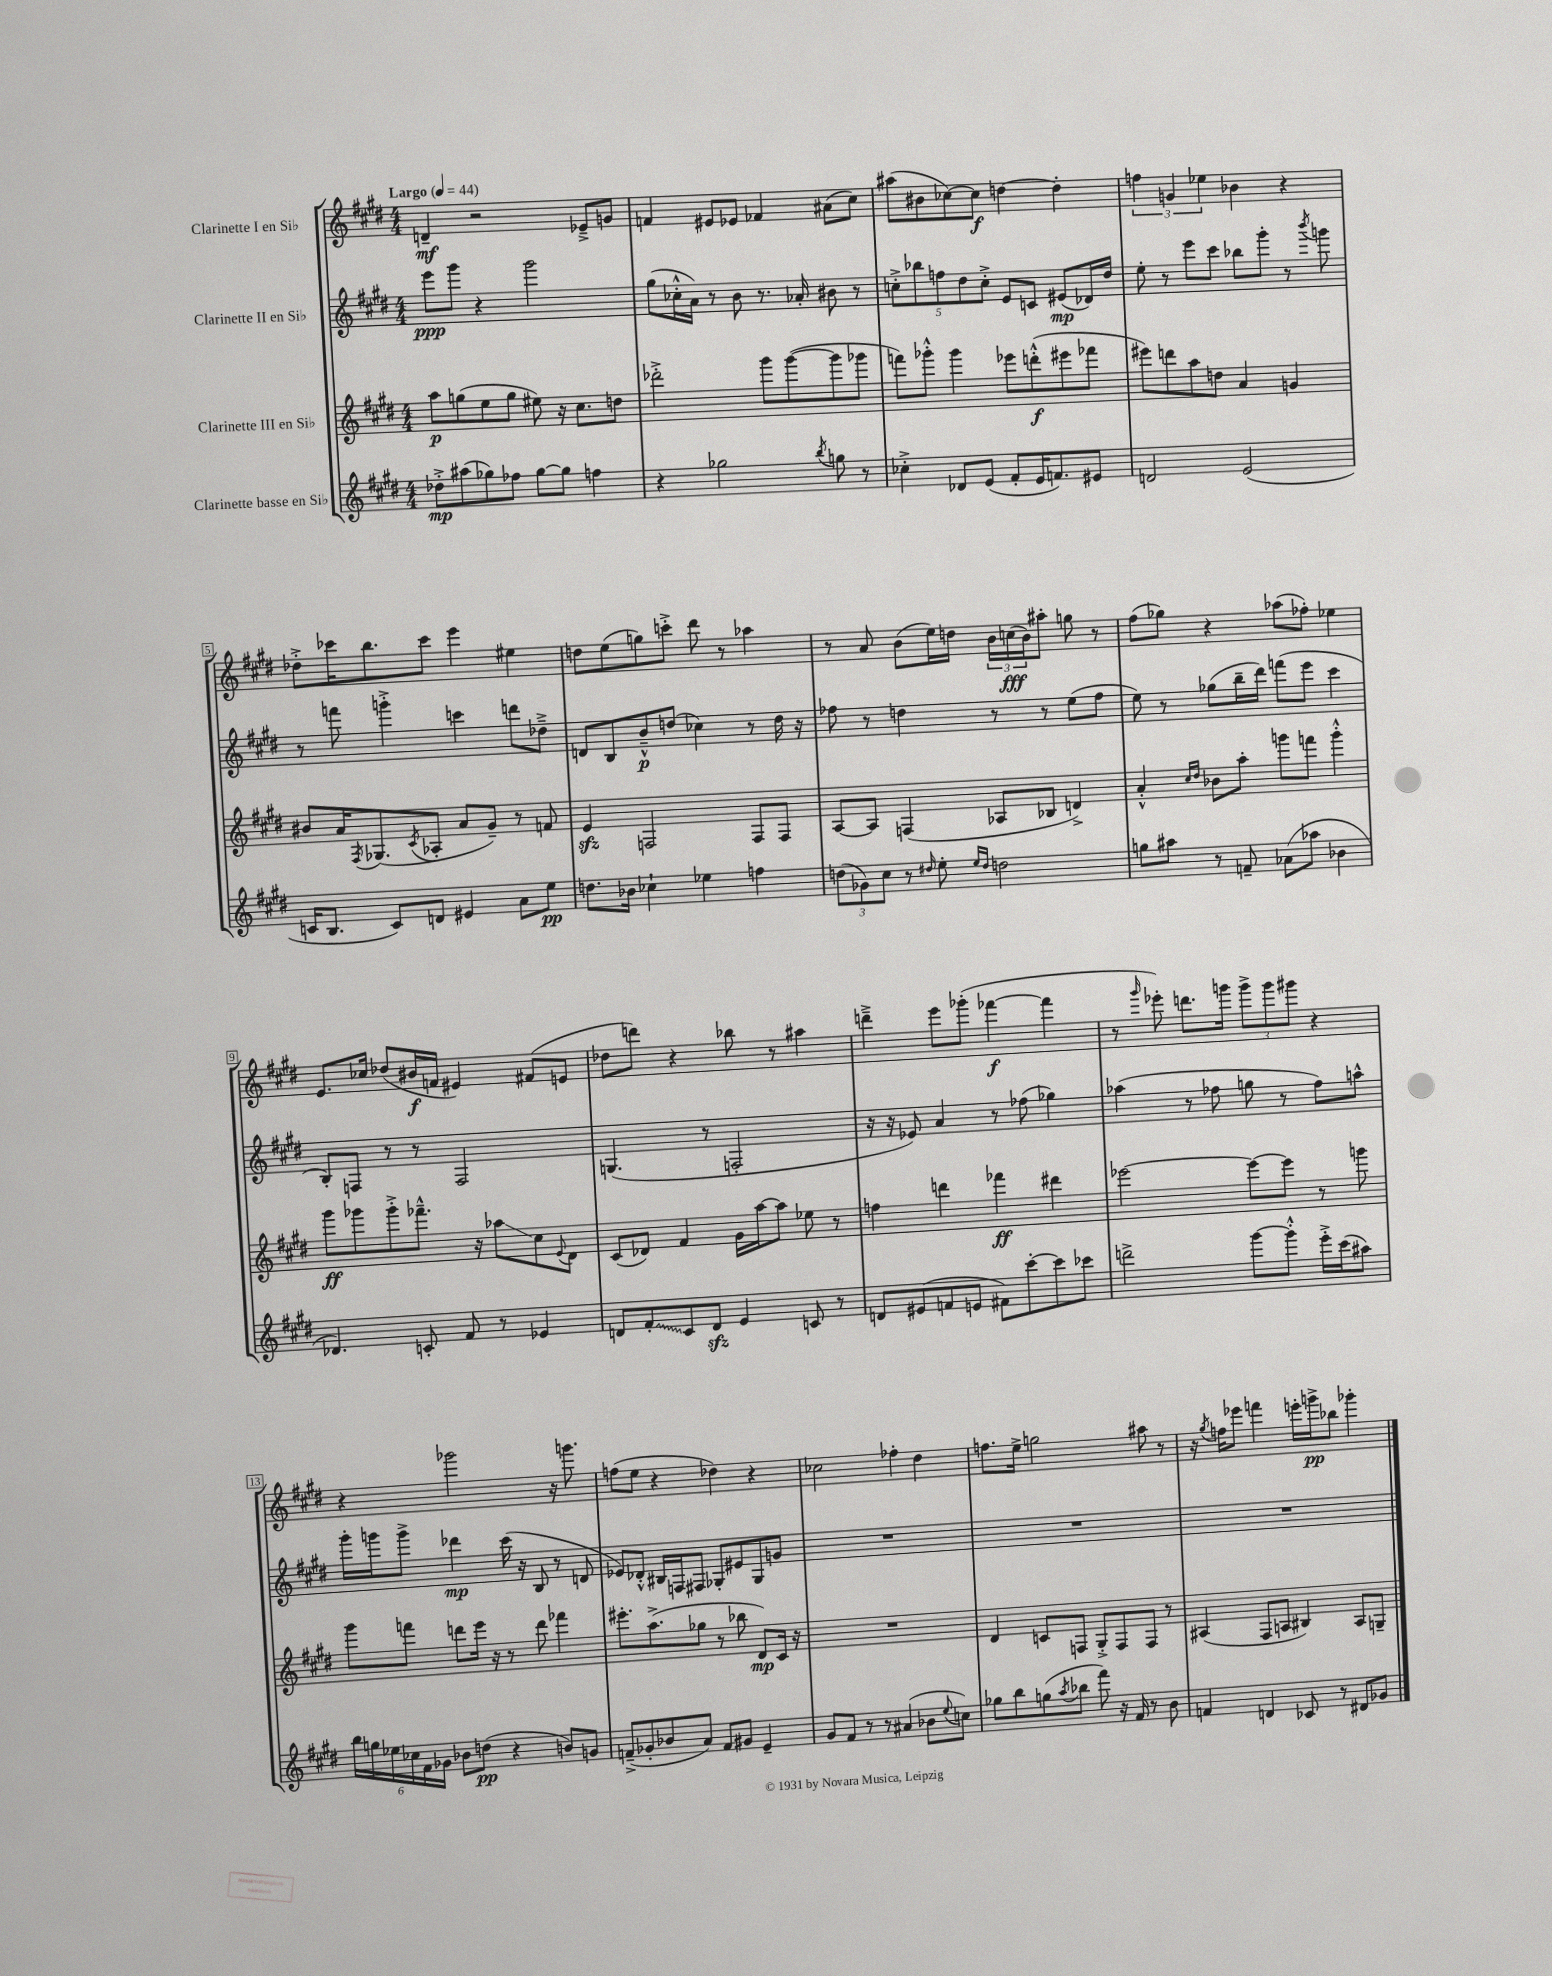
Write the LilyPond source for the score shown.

<<
\new StaffGroup <<
\new Staff = "s0" \with { instrumentName = "Clarinette I en Sib" } {
    \clef treble \key e \major \numericTimeSignature \time 4/4 \tempo "Largo" 4 = 44
    d'4--\mf r2 ees'8---> g'8 |
    f'4 eis'8 ees'8 fes'4 ais'8( cis''8) |
    ais''8( bis'8 ces''8~) ces''8\f d''4~ d''4-. |
    \tuplet 3/2 { f''4 g'4 ees''4 } bes'4 r4 |
    des''8-.-> ces'''16 b''8. ces'''8 e'''4 eis''4 |
    d''8 e''8( g''8) c'''8-.-> dis'''8 r8 aes''4 |
    r8 a'8 b'8( e''16) d''16 \tuplet 3/2 { b'16 c''16\fff( b'16) } ais''8-. g''8 r8 |
    fis''8( ges''8) r4 aes''8( fes''8-.) ees''4 |
    e'8. ces''16 des''8( bis'16\f f'16 eis'4) fis'8( e'8 |
    des''8 d'''8) r4 bes''8 r8 ais''4 |
    d'''4---> e'''8 ges'''8-.( fes'''4~\f fes'''4 |
    r8 \grace { gis'''16 } ees'''8-.) d'''8. g'''16 \tuplet 3/2 { g'''8-> g'''8 gis'''8 } r4 |
    r4 ges'''2 r16 g'''8. |
    f''8( e''8 r4 des''4) r4 |
    ces''2 fes''4-. dis''4 |
    f''8. e''16-> g''2 ais''8 r8 |
    r16 \acciaccatura { gis''8 } f''16 ees'''8 f'''4 e'''16-. g'''16->\pp bes''8 ges'''4-. \bar "|." |
}
\new Staff = "s1" \with { instrumentName = "Clarinette II en Sib" } {
    \clef treble \key e \major \numericTimeSignature \time 4/4
    e'''8\ppp gis'''8 r4 gis'''2 |
    gis''8( ces''16-.-^ a'16) r8 b'8 r8. aes'16-. bis'8 r8 |
    \tuplet 5/4 { c''8-.-> bes''8 f''8 dis''8 c''8-.-> } e'8 c'8 eis'8\mp( des'16) dis''16 |
    e''8-. r8 e'''8 cis'''8 bes''8 gis'''8-. r8 \acciaccatura { b'''8 } g'''8 |
    r8 f'''8 g'''4-.-> c'''4 d'''8 des''8---> |
    d'8 b8 b'8---^\p d''8( ces''4) r8 d''16 r16 |
    fes''8 r8 d''4 r8 r8 e''8( fes''8 |
    e''8) r8 ges''8( b''16-- dis'''16) f'''8( e'''8 cis'''4 |
    b8-.) f8 r8 r8 f2 |
    g4.( r8 f2-. |
    r16 r16 ees'8) a'4 r8 fes''8( ges''4) |
    aes''4( r8 fes''8 g''8 r8 fes''8) a''8-^ |
    gis'''16-. g'''16 g'''8-> des'''4\mp cis'''16( r16 b8 r8 d'8 |
    ees'8) des'8-.-^ bis16 f16 fis8 ges8-. eis'8 ges8 g'8 |
    R1 |
    R1 |
    R1 \bar "|." |
}
\new Staff = "s2" \with { instrumentName = "Clarinette III en Sib" } {
    \clef treble \key e \major \numericTimeSignature \time 4/4
    a''8\p g''8( e''8 g''8 eis''8) r16 cis''8. d''8 |
    des'''2-.-> gis'''8 gis'''8~( gis'''8 ges'''8 |
    f'''8) ges'''8-.-^ ges'''4 ees'''8 d'''8-.-^\f( eis'''8 fes'''8 |
    eis'''8) d'''8 a''8 d''8 a'4 g'4 |
    bis'8 a'16 \acciaccatura { fis8 } ges8.( \acciaccatura { cis'8 } aes8-. a'8 gis'8--) r8 f'8 |
    e'4\sfz f2 f8 f8 |
    a8~ a8 f4( aes8 bes8 d'4->) |
    a'4-.-^ \grace { cis''16 dis''16 } bes'8 a''8-. g'''8 f'''8 g'''4-.-^ |
    gis'''8\ff ges'''8 ges'''8-.-> fes'''8.---^ r16 aes''8\glissando cis''8 \appoggiatura { e'8 } dis'8 |
    cis'8( des'8) fis'4 gis'16 a''16~ a''8 ees''8 r8 |
    f''4 d'''4 fes'''4\ff dis'''4 |
    ees'''2~ ees'''8~ ees'''8 r8 g'''8 |
    gis'''8 f'''8 d'''8 e'''16 r16 r8 d'''8 fes'''4 |
    eis'''8.-. a''8.->( ges''8 r8 bes''8 dis'8\mp) cis'16 r16 |
    R1 |
    dis'4 c'8 f8 gis8-.-> f8 f8 r8 |
    ais4( fis8 a8 bis4) a8 g8-- \bar "|." |
}
\new Staff = "s3" \with { instrumentName = "Clarinette basse en Sib" } {
    \clef treble \key e \major \numericTimeSignature \time 4/4
    des''8-.->\mp ais''8( ges''8) fes''8 ges''8~ ges''8 f''4 |
    r4 ges''2 \acciaccatura { b''8 } g''8 r8 |
    ces''4-.-> des'8 e'8( fis'8-. e'16 f'8.) eis'8 |
    d'2 e'2( |
    c'16 b8. c'8) d'8 eis'4 a'8 e''8\pp |
    d''8. bes'16 ces''4-! ees''4 f''4 |
    \tuplet 3/2 { d''8( ges'8) cis''8 } r8 \grace { dis''16 } e''8-. \grace { e''16 dis''16 } d''2 |
    g''8 ais''8 r8 f'8-- aes'8( aes''8 bes'4 |
    des'4.) c'8-. fis'8 r8 ees'4 |
    d'8 \once \override Glissando.style = #'zigzag fis'8-.\glissando cis'8 d'8\sfz e'4 c'8 r8 |
    d'8 eis'8( f'8 e'8 fis'8) cis'''8~-. cis'''8 ces'''8 |
    d'''2-> gis'''8~ gis'''8-.-^ e'''16-.-> cis'''16( ais''8) |
    \tuplet 6/4 { b''16 g''16 ees''16 ces''16 fis'16 ges'16 } bes'8 d''8\pp( r4 b'8) g'8 |
    f'8--->( ges'8-. bes'8 a'8) f'8 gis'8 e'4-- |
    gis'8 fis'8 r8 r8 ais'4( bes'8 \appoggiatura { e''8 } c''8) |
    ges''8 b''8 g''8( \acciaccatura { a''8 } bes''8 fis'''8) r16 fis'16 r8 b'8 |
    f'4 d'4 ces'8 r8 dis'8 ges'8 \bar "|." |
}
>>
>>
\layout { \context { \Score \override BarNumber.stencil = #(make-stencil-boxer 0.1 0.3 ly:text-interface::print) } }
